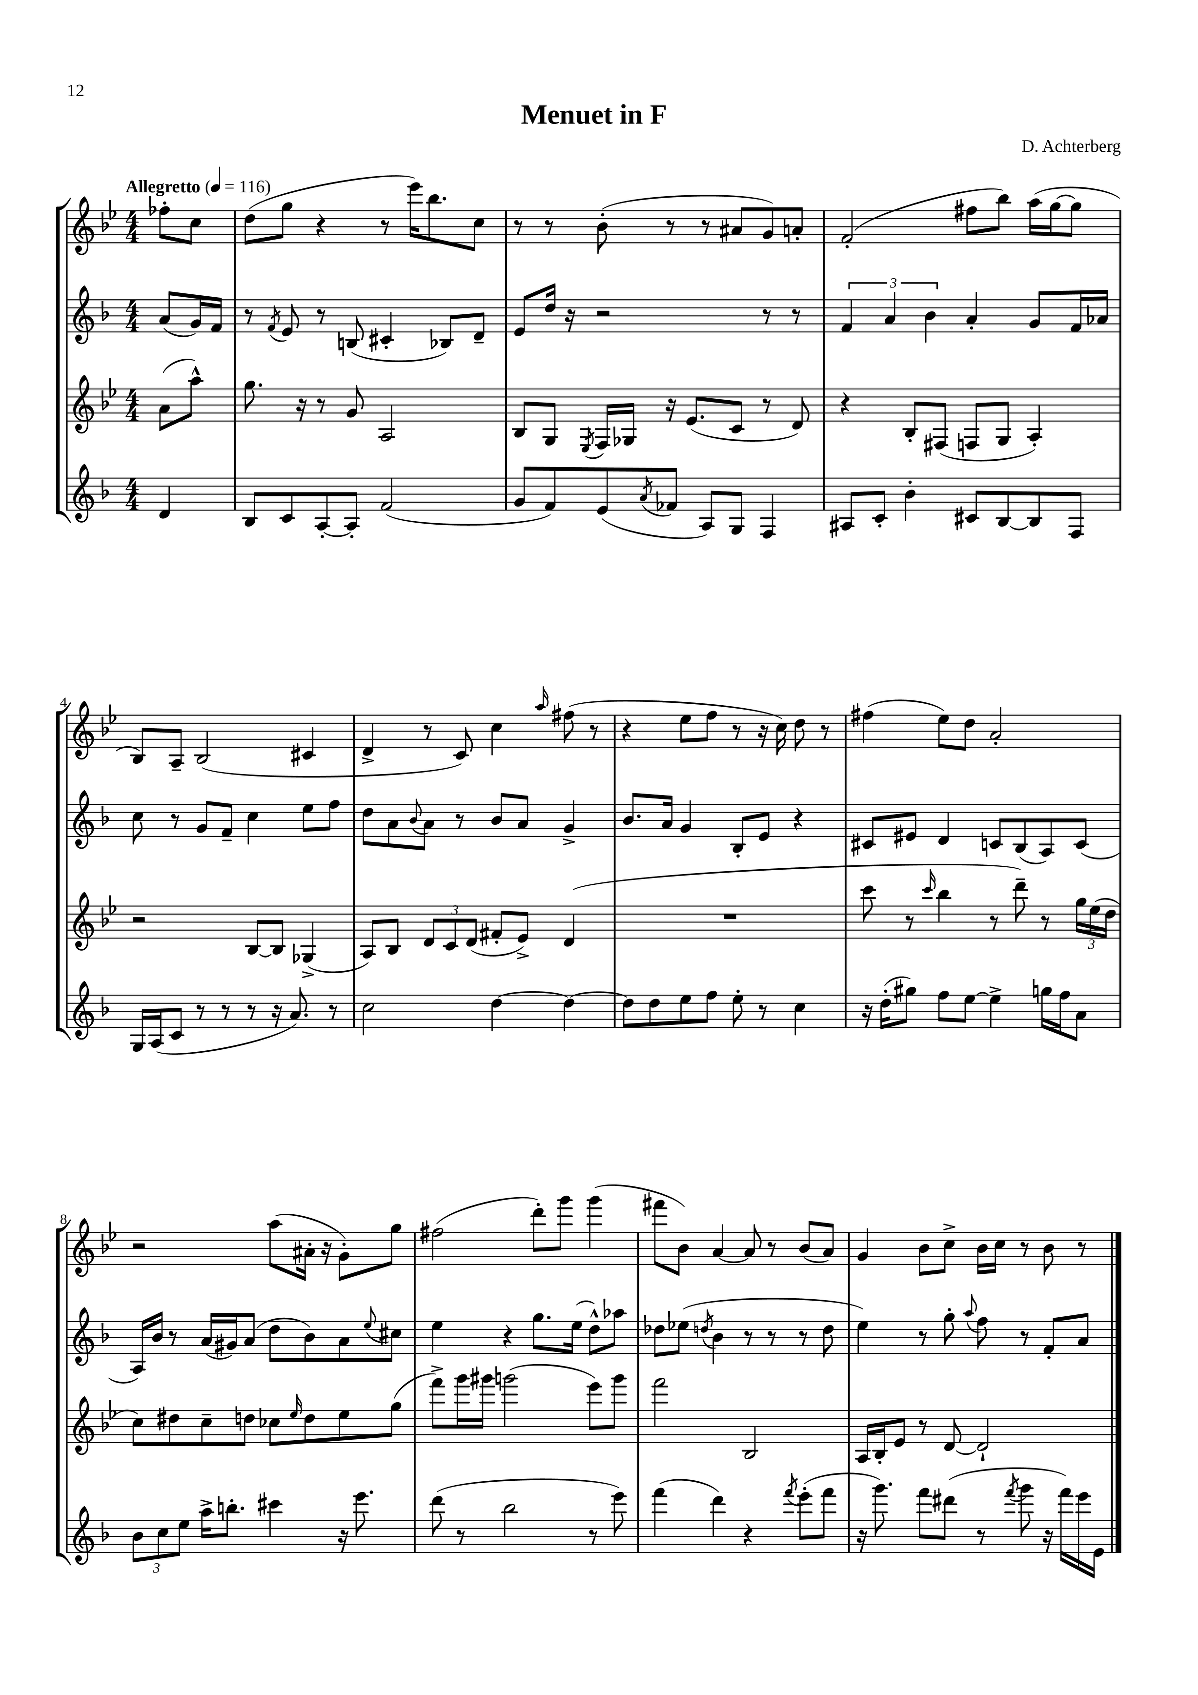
\header { title = "Menuet in F" composer = "D. Achterberg" }
<<
\new StaffGroup <<
\new Staff = "s0" {
    \clef treble \key bes \major \numericTimeSignature \time 4/4 \partial 4 \tempo "Allegretto" 4 = 116
    fes''8-. c''8 |
    d''8( g''8 r4 r8 ees'''16) bes''8. c''8 |
    r8 r8 bes'8-.( r8 r8 ais'8 g'8) a'8-. |
    f'2-.( fis''8 bes''8) a''16( g''16~ g''8 |
    bes8) a8-- bes2( cis'4 |
    d'4-> r8 c'8) c''4 \grace { a''16 } fis''8( r8 |
    r4 ees''8 f''8 r8 r16 c''16) d''8 r8 |
    fis''4( ees''8) d''8 a'2-. |
    r2 a''8( ais'16-. r16 g'8-.) g''8 |
    fis''2( d'''8-.) g'''8 g'''4( |
    fis'''8 bes'8) a'4~ a'8 r8 bes'8( a'8) |
    g'4 bes'8 c''8-> bes'16 c''16 r8 bes'8 r8 \bar "|." |
}
\new Staff = "s1" {
    \clef treble \key f \major \numericTimeSignature \time 4/4 \partial 4
    a'8( g'16) f'16 |
    r8 \acciaccatura { f'8 } e'8 r8 b8( cis'4-. bes8) d'8-- |
    e'8 d''16 r16 r2 r8 r8 |
    \tuplet 3/2 { f'4 a'4 bes'4 } a'4-. g'8 f'16 aes'16 |
    c''8 r8 g'8 f'8-- c''4 e''8 f''8 |
    d''8 a'8 \appoggiatura { bes'8 } a'8 r8 bes'8 a'8 g'4-> |
    bes'8. a'16 g'4 bes8-. e'8 r4 |
    cis'8 eis'8 d'4 c'8 bes8( a8) c'8( |
    a16) bes'16 r8 a'16( gis'16) a'8( d''8 bes'8) a'8 \appoggiatura { e''8 } cis''8 |
    e''4 r4 g''8. e''16( d''8-^) aes''8 |
    des''8 ees''8( \acciaccatura { d''8 } bes'4 r8 r8 r8 d''8 |
    e''4) r8 g''8-. \appoggiatura { a''8 } f''8 r8 f'8-. a'8 \bar "|." |
}
\new Staff = "s2" {
    \clef treble \key bes \major \numericTimeSignature \time 4/4 \partial 4
    a'8( a''8-^) |
    g''8. r16 r8 g'8 a2 |
    bes8 g8 \acciaccatura { ees8 } f16 ges16 r16 ees'8.( c'8 r8 d'8) |
    r4 bes8-. fis8( f8 g8 a4-.) |
    r2 bes8~ bes8 ges4->( |
    a8) bes8 \tuplet 3/2 { d'8 c'8 d'8( } fis'8-. ees'8->) d'4( |
    R1 |
    c'''8 r8 \grace { c'''16 } bes''4 r8 d'''8--) r8 \tuplet 3/2 { g''16 ees''16( d''16 } |
    c''8) dis''8 c''8-- d''8 ces''8 \grace { ees''16 } d''8 ees''8 g''8( |
    f'''8->) g'''16 gis'''16 g'''2( ees'''8) g'''8 |
    f'''2 bes2 |
    a16 bes16-. ees'8 r8 d'8~ d'2-! \bar "|." |
}
\new Staff = "s3" {
    \clef treble \key f \major \numericTimeSignature \time 4/4 \partial 4
    d'4 |
    bes8 c'8 a8~-. a8-. f'2( |
    g'8 f'8) e'8( \acciaccatura { a'8 } fes'8 a8) g8 f4 |
    ais8 c'8-. bes'4-. cis'8 bes8~ bes8 f8 |
    g16 a16( c'8 r8 r8 r8 r16 a'8.) r8 |
    c''2 d''4~ d''4~ |
    d''8 d''8 e''8 f''8 e''8-. r8 c''4 |
    r16 d''16-.( gis''8) f''8 e''8~ e''4-> g''16 f''16 a'8 |
    \tuplet 3/2 { bes'8 c''8 e''8 } a''16-> b''8.-. cis'''4 r16 e'''8. |
    d'''8( r8 bes''2 r8 e'''8) |
    f'''4( d'''4) r4 \acciaccatura { f'''8 } e'''8-.( f'''8 |
    r16 g'''8.) f'''8 dis'''8( r8 \acciaccatura { f'''8 } g'''8 r16 f'''16) e'''16 e'16 \bar "|." |
}
>>
>>
